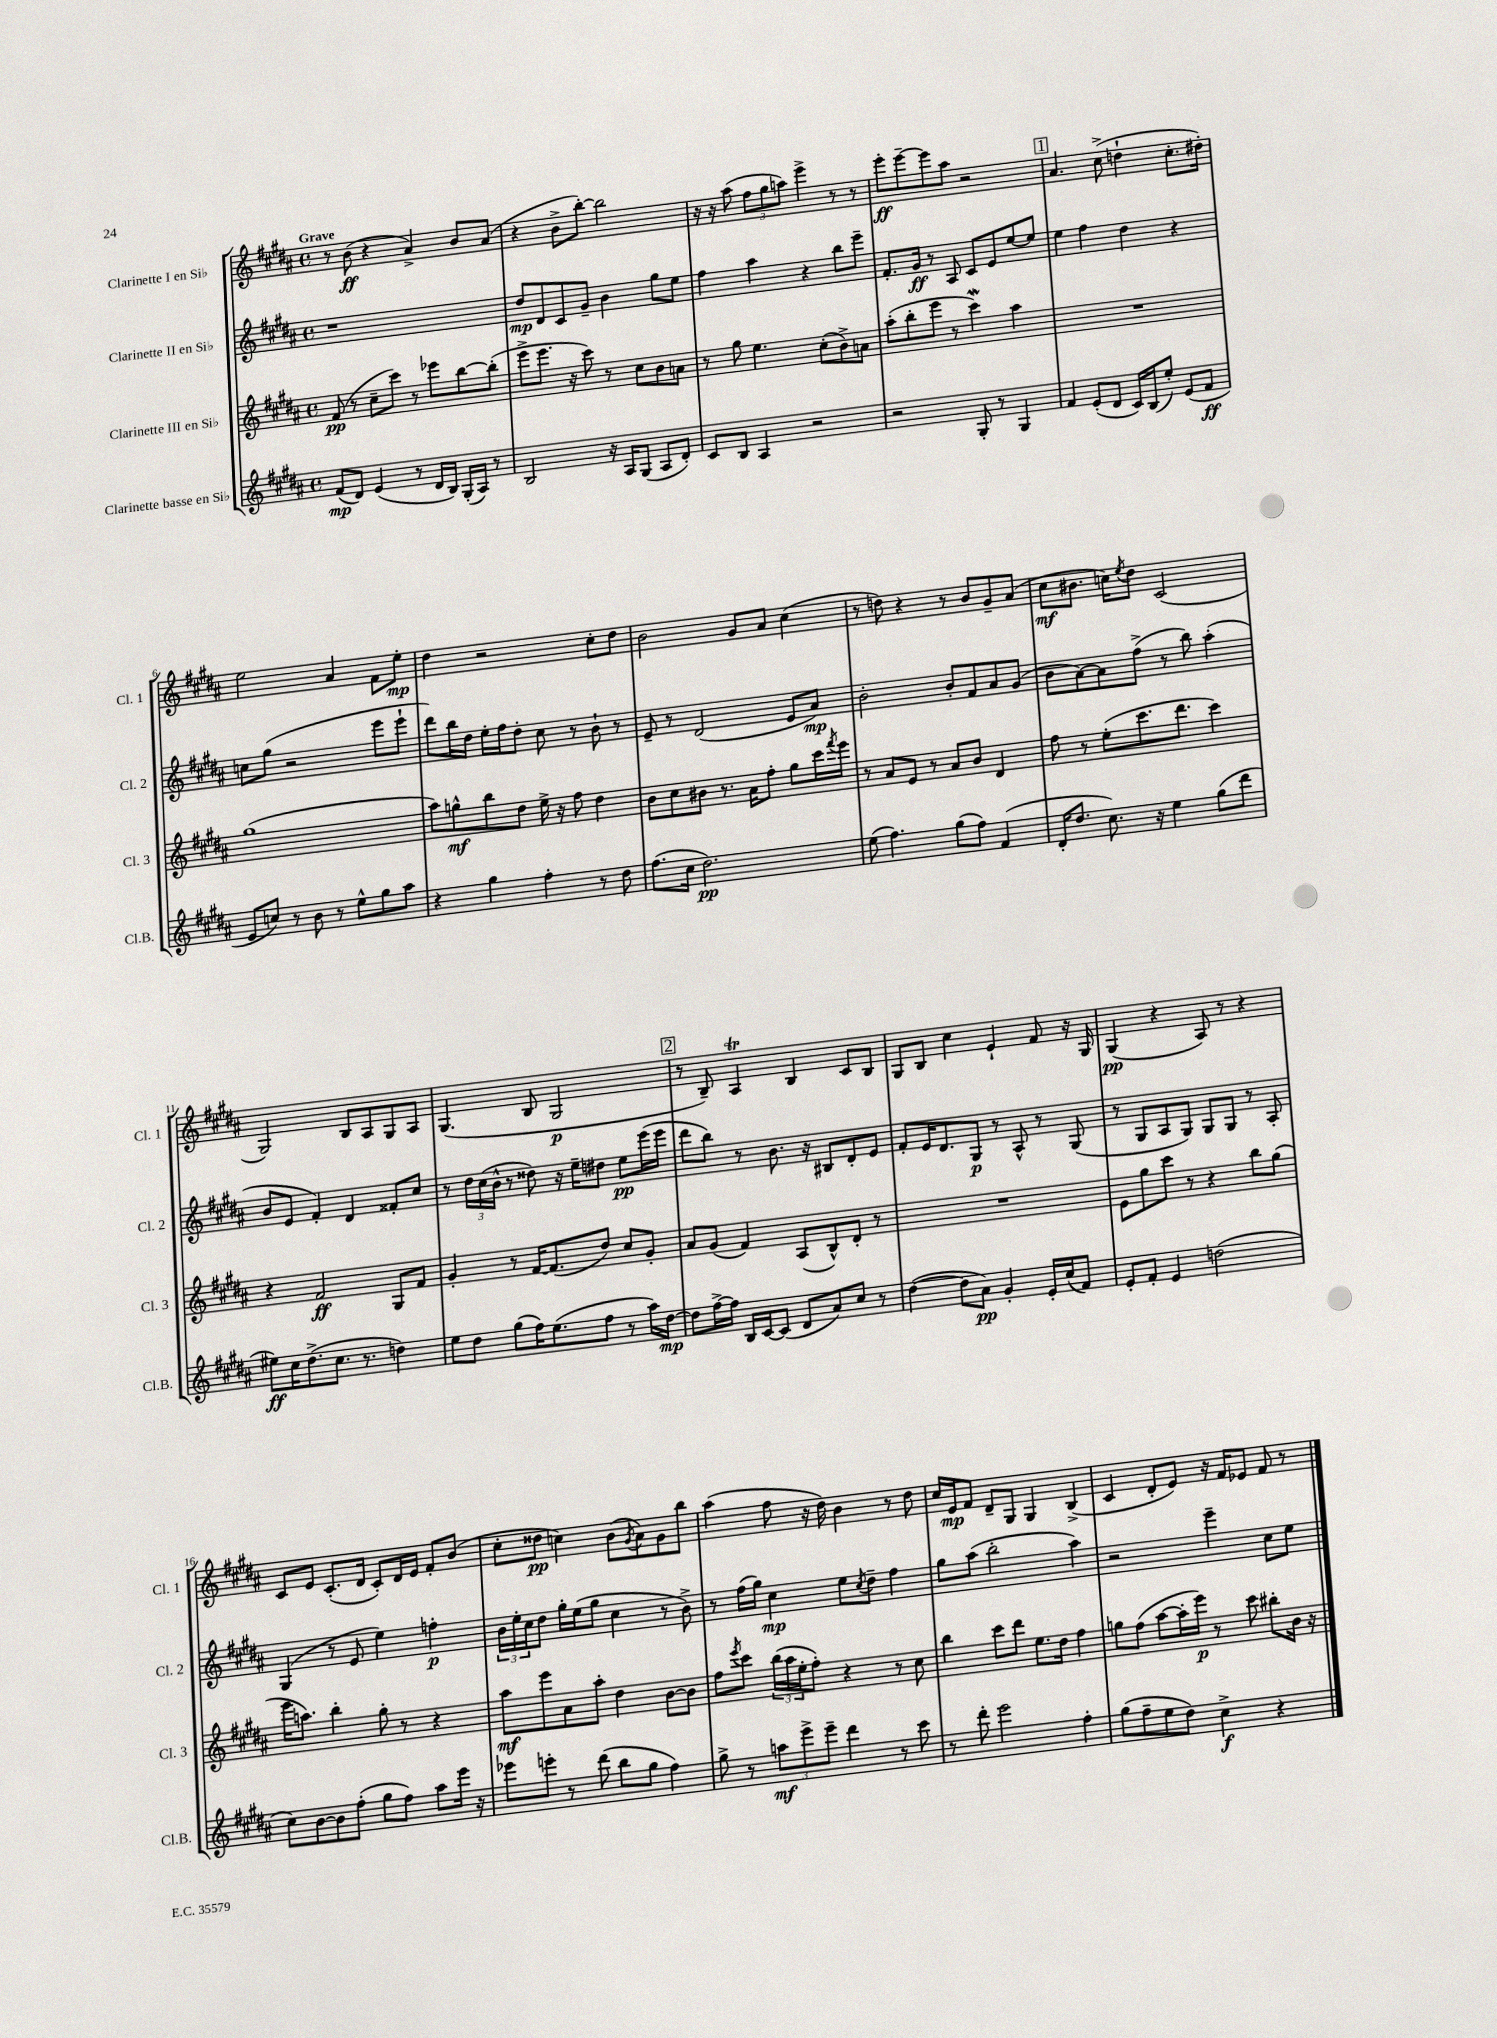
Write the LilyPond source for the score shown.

<<
\new StaffGroup <<
\new Staff = "s0" \with { instrumentName = "Clarinette I en Sib" shortInstrumentName = "Cl. 1" } {
    \clef treble \key b \major \defaultTimeSignature \time 4/4 \tempo "Grave"
    r8 b'8\ff( r4 ais'4->) b'8 ais'8( |
    r4 b'8-> b''8~-.) b''2 |
    r16 r16 ais''8( \tuplet 3/2 { fis''8 gis''8 a''8) } e'''4-> r8 r8 |
    e'''8-.\ff e'''8~-- e'''8 ais''8 r2 |
    \mark \markup { \box "1" } ais'4. cis''8->( d''4-! cis''8.-. dis''16-.) |
    e''2 ais'4 fis'8 e''8-.\mp |
    dis''4 r2 cis''8-. dis''8 |
    b'2 gis'8 ais'8 cis''4( |
    r8 d''8) r4 r8 b'8 gis'8-- ais'8( |
    cis''8\mf bis'8. c''16) \acciaccatura { e''8 } dis''8 cis'2( |
    gis2) b8 ais8 gis8 ais8 |
    gis4.( b8 gis2\p |
    \mark \markup { \box "2" } r8 b8--) ais4\trill b4 cis'8 b8 |
    gis8 b8 cis''4 e'4-! fis'8 r16 gis16 |
    gis4\pp( r4 ais8) r8 r4 |
    cis'8 e'8 cis'8.-.( dis'16 cis'8-.) dis'16 e'16 fis'8-. b'8( |
    cis''8-. disis''8\pp c''4) b'8( \acciaccatura { gis'8 } ais'8) gis'8 b''8 |
    ais''4( fis''8 r16 dis''16) b'4 r8 dis''8 |
    cis''16 e'16\mp fis'8 dis'8-- gis8 gis4 b4->( |
    cis'4 dis'8-. e'8) r16 fis'16 ees'8 fis'8 r8 \bar "|." |
}
\new Staff = "s1" \with { instrumentName = "Clarinette II en Sib" shortInstrumentName = "Cl. 2" } {
    \clef treble \key b \major \defaultTimeSignature \time 4/4
    r1 |
    dis''8\mp dis'8 cis'8 gis'8-- b'4 gis''8 e''8 |
    fis''4 ais''4 r4 b''8 e'''8-- |
    fis'8.-. gis'16\ff r8 ais8 cis'8 e'8 e''8~ e''8 |
    \mark \markup { \box "1" } e''4 fis''4 dis''4 r4 |
    c''8 gis''8( r2 e'''8 e'''8-! |
    dis'''8) b''16 dis''16 e''16-. fis''16 dis''8-. cis''8 r8 b'8-! r8 |
    e'8-- r8 dis'2( e'8 ais'8\mp) |
    b'2-. b'8-. fis'8 ais'8 gis'8( |
    b'8 ais'8~) ais'8 fis''8->( r8 b''8) ais''4-.( |
    b'8 e'8 fis'4-.) dis'4 fisis'8-. cis''8 |
    r8 \tuplet 3/2 { dis''16 cis''16( b'16-^ } r8 disis''8) r16 e''16-- dis''8 e''8\pp e'''16( e'''16 |
    \mark \markup { \box "2" } dis'''8 b''8) r8 b'8. r16 bis8 dis'8-. e'8 |
    fis'8-. e'16 dis'8. gis8\p r8 ais8-^ r8 gis8( |
    r8 gis8 ais8 gis8) gis8 gis8 r8 ais8-. |
    gis4( r8 e'8 e''4) f''4-.\p |
    \tuplet 3/2 { b'16 e''16-. cis''16 } dis''8 gis''16-. e''16( gis''8 cis''4 r8 b'8->) |
    r8 fis''16( gis''16) cis''4\mp e''8 \acciaccatura { cis''8 } dis''8-- fis''4 |
    gis''8 ais''8( b''2-. ais''4) |
    r2 e'''4-- cis''8 e''8 \bar "|." |
}
\new Staff = "s2" \with { instrumentName = "Clarinette III en Sib" shortInstrumentName = "Cl. 3" } {
    \clef treble \key b \major \defaultTimeSignature \time 4/4
    fis'8\pp( r8 cis''8-- cis'''8) r8 ees'''8 b''8~ b''8-.( |
    e'''8-> e'''8. r16 cis'''8) r8 cis''8 b'8 a'8 |
    r8 gis''8 e''4. cis''8-.( b'8->) a'8 |
    ais''8-.( b''8-. e'''8 r8 cis'''4\mordent) ais''4 |
    \mark \markup { \box "1" } R1 |
    gis''1( |
    ais''8) g''8-^\mf b''8 dis''8 e''16-> r16 fis''8 dis''4 |
    b'8 cis''8 bis'8 r8. ais'16 fis''8-. gis''8 cis'''16 \acciaccatura { fis'''8 } e'''16 |
    r8 ais'8 e'8 r8 ais'8 b'8 dis'4 |
    fis''8 r8 e''8-.( cis'''8. dis'''8. cis'''4) |
    r4 fis'2\ff gis8 fis'8 |
    gis'4-. r8 fis'16~ fis'8.( dis''8) cis''8 gis'8-. |
    \mark \markup { \box "2" } ais'8 gis'8( fis'4) ais8( b8-^) dis'8-. r8 |
    R1 |
    e'8 gis''8 cis'''8 r8 r4 b''8 gis''8( |
    e'''16 a''8.) b''4-. gis''8-. r8 r4 |
    ais''8\mf e'''8 ais'8 ais''8-. dis''4 b'8~ b'8 |
    fis''8 \acciaccatura { e'''8 } cis'''8 \tuplet 3/2 { b''16( ais''16 e''16-. } fis''8-.) r4 r8 cis''8 |
    b''4 cis'''8 dis'''8 e''8. dis''16 fis''4 |
    g''8 fis''8( ais''8~ ais''16-. e'''16\p) r8 cis'''8 bis''8-. b'16 r16 \bar "|." |
}
\new Staff = "s3" \with { instrumentName = "Clarinette basse en Sib" shortInstrumentName = "Cl.B." } {
    \clef treble \key b \major \defaultTimeSignature \time 4/4
    fis'8\mp( dis'8) e'4( r8 dis'16 b16) gis16-.( ais16) r8 |
    b2 r16 ais16 gis8( ais8 dis'8-.) |
    cis'8 b8 ais4 r2 |
    r2 gis8-. r8 gis4 |
    \mark \markup { \box "1" } fis'4 e'8-.( dis'8 cis'16) b16( e''8-.) e'8( fis'8\ff |
    e'8 c''8) r8 b'8 r8 e''8-^ gis''8 ais''8 |
    r4 gis''4 fis''4-. r8 dis''8 |
    fis''8.( cis''16 dis''2.\pp) |
    e''8( fis''4.) gis''8( fis''8) fis'4( |
    dis'16-. dis''8. cis''8.) r16 e''4 gis''8( dis'''8 |
    eis''8\ff) cis''16 dis''8.->( cis''8. r8. d''4) |
    e''8 dis''8 gis''8( fis''16) e''8.( fis''8 r8 ais''16) dis''16~\mp |
    \mark \markup { \box "2" } dis''8 fis''16~-> fis''16 b16 cis'16~ cis'8( dis'8 ais'8) cis''8 r8 |
    dis''4~( dis''8 ais'8\pp) gis'4-. e'16-. cis''16( fis'8) |
    e'8-. fis'8-. e'4 d''2( |
    cis''8) b'8~ b'8 fis''8-.( gis''8 fis''8) ais''8 e'''16 r16 |
    ees'''8 e'''8-. r8 dis'''8( b''8 gis''8 fis''4) |
    gis''8-> r8 \tuplet 3/2 { a''8\mf e'''8-> e'''8-- } dis'''4 r8 cis'''8 |
    r8 dis'''8-. e'''2 fis''4-. |
    gis''8( fis''8-- e''8 dis''8) cis''4->\f r4 \bar "|." |
}
>>
>>
